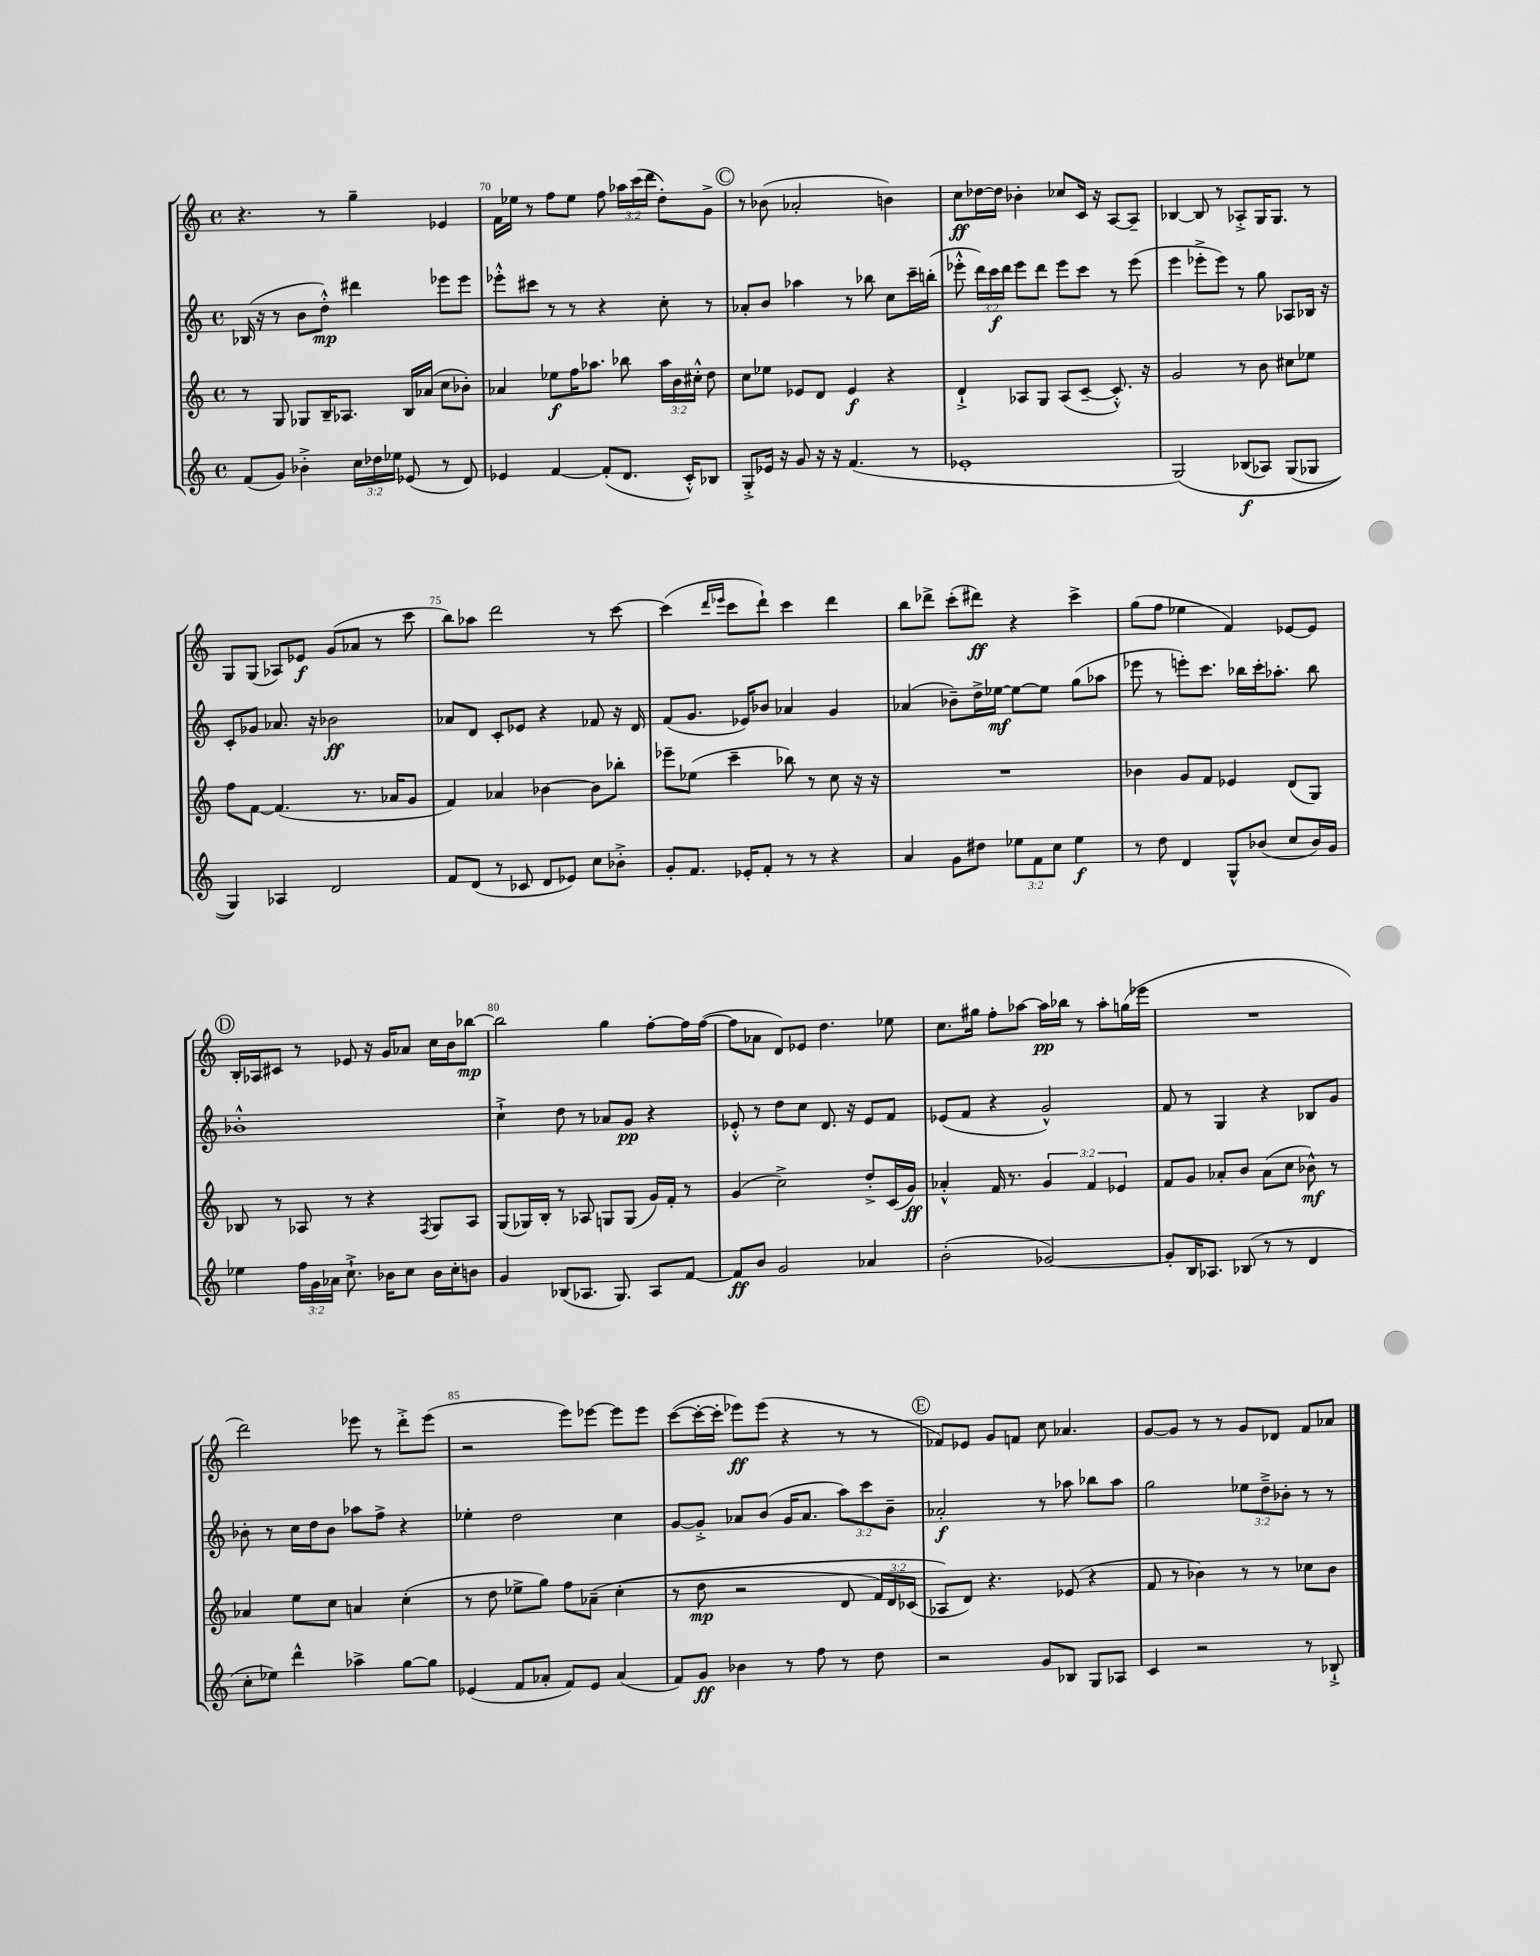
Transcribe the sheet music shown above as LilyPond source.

<<
\new StaffGroup <<
\new Staff = "s0" {
    \clef treble \key c \major \defaultTimeSignature \time 4/4 \override Staff.TupletNumber.text = #tuplet-number::calc-fraction-text
    \autoBeamOff r4. r8 g''4-- ees'4 |
    f'16[ ees''16] r8 f''8[ ees''8] f''8 \tuplet 3/2 { aes''16[ c'''16( d'''16] } d''8[-.) g'8]-> |
    \mark \markup { \circle "C" } r8 bes'8( aes'2-. b'4) |
    c''8[\ff des''16~ des''16] bes'4-. ces''8[ c'16] r16 a8[~ a8]-- |
    bes4~ bes8 r8 aes8[-.-> g16 g8.] r8 |
    g8[ g8]( aes8[) ees'8]\f g'8[( aes'8] r8 c'''8 |
    b''8[) aes''8] d'''2 r8 c'''8~ |
    c'''4( \grace { d'''16[ ees'''16] } c'''8[ d'''8]-!) c'''4 d'''4 |
    b''8[ des'''8]-> c'''8[-.( dis'''8]\ff) r4 c'''4-> |
    g''8[( f''8] ees''4 f'4) ees'8[~ ees'8] |
    \mark \markup { \circle "D" } b16[-. aes16 cis'8] r8 ees'8 r16 g'16[ aes'8] c''16[ b'16 bes''8]~\mp |
    bes''2 g''4 f''8[~-. f''16 f''16]~( |
    f''8[ aes'8] d'8[) ees'8] d''4. ees''8 |
    c''8.[ gis''16] f''8[-. aes''8]~ aes''16[\pp bes''16] r8 aes''8[-. g''16( ees'''16] |
    R1 |
    d'''2) ees'''8 r8 d'''8[-.-> ees'''8]( |
    r2 e'''8[) ees'''8]~ ees'''8[ ees'''8] |
    c'''8[~( c'''16~-. c'''16]-. ees'''8[\ff) ees'''8]( r4 r8 r8 |
    \mark \markup { \circle "E" } fes'8[) ees'8] g'8[ f'8] c''8 aes'4. |
    g'8[~ g'8] r8 r8 g'8[ des'8] f'8[ aes'8] \bar "|." |
}
\new Staff = "s1" {
    \clef treble \key c \major \defaultTimeSignature \time 4/4 \override Staff.TupletNumber.text = #tuplet-number::calc-fraction-text
    \autoBeamOff bes16( r16 r8 b'8[ d''8]-.-^\mp) dis'''4 ees'''8[ ees'''8] |
    ees'''8[-.-^ cis'''8] r8 r8 r4 c''8-. r8 |
    \mark \markup { \circle "C" } aes'8[-. b'8] aes''4 r8 bes''8 c''8[ c'''16-- b''16]-.( |
    ees'''8-.-^ \tuplet 3/2 { d'''16[) c'''16\f d'''16] } ees'''8[ d'''8] ees'''8[ c'''8] r8 ees'''8( |
    e'''4 ees'''8[-.-> ees'''8]) r8 g''8 aes8[ bes16] r16 |
    c'8[-. ges'8] aes'8. r16 bes'2\ff |
    aes'8[ d'8] c'8[-. ees'8] r4 fes'8 r16 d'16 |
    f'8[( g'8.] ees'16[) bes'8] aes'4 g'4 |
    aes'4( bes'8[--) d''16-> ees''16]~\mf ees''8[~ ees''8] g''8[( aes''8] |
    ees'''8 r8 e'''8[-.) c'''8.] bes''16[ c'''16-. aes''8.]-. bes''8 |
    \mark \markup { \circle "D" } bes'1-.-^ |
    c''4-!-> d''8 r8 aes'8[ g'8]\pp r4 |
    ees'8-.-^ r8 d''8[ c''8] d'8. r16 ees'8[ f'8] |
    ees'8[( f'8] r4 g'2-^) |
    f'8 r8 g4 r4 bes8[ g'8] |
    bes'8-. r8 c''16[ d''16 bes'8] aes''8[ f''8]-> r4 |
    ees''4-. d''2 c''4 |
    g'8[~ g'8]-.-> aes'8[ b'8]( g'16[ aes'8.] \tuplet 3/2 { a''8[) c'''8 b'8]-- } |
    \mark \markup { \circle "E" } aes'2-.\f r8 aes''8 bes''8[ aes''8] |
    g''2 \tuplet 3/2 { ees''8[ d''8---> bes'8]-. } r8 r8 \bar "|." |
}
\new Staff = "s2" {
    \clef treble \key c \major \defaultTimeSignature \time 4/4 \override Staff.TupletNumber.text = #tuplet-number::calc-fraction-text
    \autoBeamOff r8 g8 ges8[ b16-- aes8.] b16[ aes'16]( c''8[ bes'8]-.) |
    aes'4 ees''8[\f f''16 aes''8.] bes''8 \tuplet 3/2 { aes''16[ b'16 cis''16]-.-^ } d''8 |
    \mark \markup { \circle "C" } c''8[ ees''8] ees'8[ d'8] ees'4\f r4 |
    d'4-!-> aes8[ g8] aes8[( c'8]~-- c'8.-.-^) r16 |
    g'2 r8 b'8 cis''8[ ees''8] |
    f''8[ f'8]~ f'4.( r8. aes'16[ g'8] |
    f'4) aes'4 bes'4~ bes'8[ bes''8]-. |
    ees'''8[-- ees''8]( c'''4-- bes''8) r8 c''8 r16 r16 |
    R1 |
    bes'4 g'8[ f'8] ees'4 d'8[( g8]) |
    \mark \markup { \circle "D" } bes8 r8 aes8 r8 r4 \acciaccatura { f8 } g8[ aes8] |
    g8[( ges16) b16]-. r8 aes8 g8[ g8]( g'16[) f'16]-. r8 |
    g'4( c''2->) d''8[-.-> c'16( g'16]\ff) |
    aes'4-.-^ f'16 r8. \tuplet 3/2 { g'4 f'4 ees'4 } |
    f'8[ g'8] aes'8[-. b'8] aes'8[( c''8] bes'8-^\mf) r8 |
    aes'4 e''8[ c''8] a'4 c''4-.( |
    r8 d''8 ees''8[-> g''8]) f''8[ aes'8]--\( c''4-.( |
    r8 d''8\mp r2 d'8 \tuplet 3/2 { f'16[) d'16 ces'16]( } |
    \mark \markup { \circle "E" } aes8[\) d'8]) r4. ees'8( r4 |
    f'8 r8 bes'4) r8 r8 ces''8[ bes'8] \bar "|." |
}
\new Staff = "s3" {
    \clef treble \key c \major \defaultTimeSignature \time 4/4 \override Staff.TupletNumber.text = #tuplet-number::calc-fraction-text
    \autoBeamOff f'8[( g'8]) bes'4-.-> \tuplet 3/2 { c''16[ des''16 ees''16] } ees'8( r8 d'8) |
    ees'4 f'4~ f'8[-.( d'8.] c'16[-.-^) bes8] |
    \mark \markup { \circle "C" } g8[-.-> ees'16] r16 g'8 r16 r16 f'4.( r8 |
    ees'1-. |
    g2)\( bes8[\f( aes8]) g8[( ges8] |
    g4)\) aes4 d'2 |
    f'8[ d'8]( r8 ces'8 d'8[ ees'8]) c''8[ bes'8]-.-> |
    g'8[-. f'8.] ees'16[-. f'8]-. r8 r8 r4 |
    a'4 g'8[ dis''8] \tuplet 3/2 { ees''8[ f'8 c''8] } ees''4\f |
    r8 d''8 d'4 g8[-^ bes'8]( c''8[ bes'16) g'16] |
    \mark \markup { \circle "D" } ees''4 \tuplet 3/2 { f''16[ g'16 aes'16] } c''8.-!-> bes'16[ c''8] bes'16[ c''16-. b'8] |
    g'4 bes8[( aes8.] g8.) aes8[ f'8]~ |
    f'8[\ff b'8] g'2 aes'4 |
    b'2-.( ges'2~) |
    ges'8[-. b16 aes8.] bes8( r8 r8 d'4 |
    c''8[-. ees''8]) d'''4-^ aes''4-> g''8[~ g''8] |
    ees'4( f'8[ aes'8]-. f'8[) ees'8] aes'4( |
    f'8[) g'8]\ff bes'4 r8 f''8 r8 d''8 |
    \mark \markup { \circle "E" } r2 g'8[ bes8] g8[ aes8] |
    c'4 r2 r8 bes8-!-> \bar "|." |
}
>>
>>
\layout { \context { \Score currentBarNumber = #69 \override BarNumber.break-visibility = ##(#f #t #t) barNumberVisibility = #(every-nth-bar-number-visible 5) } }
